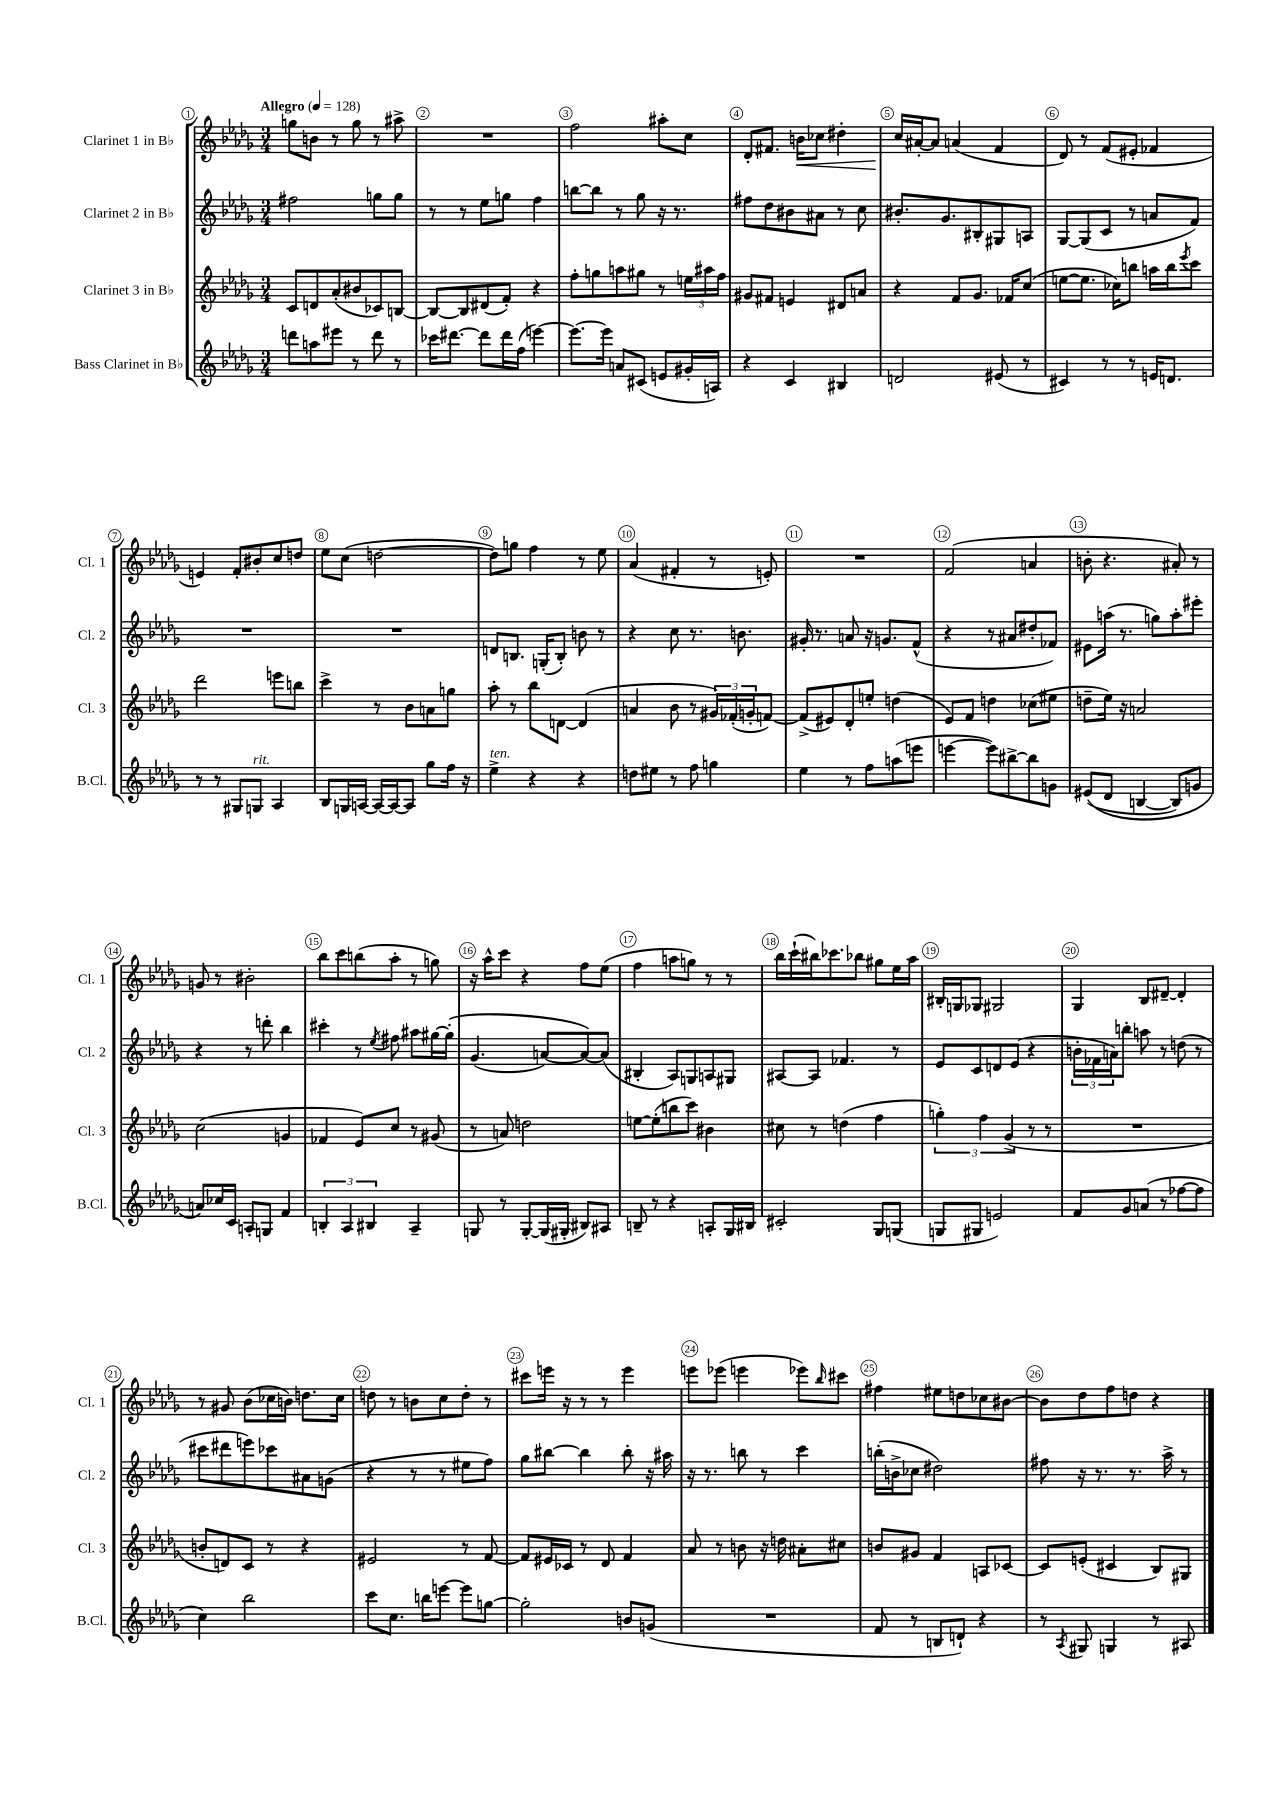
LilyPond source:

<<
\new StaffGroup <<
\new Staff = "s0" \with { instrumentName = "Clarinet 1 in Bb" shortInstrumentName = "Cl. 1" } {
    \clef treble \key des \major \numericTimeSignature \time 3/4 \tempo "Allegro" 4 = 128
    g''8 b'8 r8 g''8 r8 ais''8-> |
    R2. |
    f''2 ais''8-. c''8 |
    des'8-. fis'8. b'16\< ces''8 dis''4-. |
    c''16\! ais'16~-. ais'8 a'4( f'4 |
    des'8) r8 f'8( eis'8-. fes'4 |
    e'4) f'8-. bis'8-. c''8 d''8 |
    ees''8 c''8( d''2~ |
    d''8) g''8 f''4 r8 ees''8 |
    aes'4( fis'4-. r8 e'8-.) |
    R2. |
    f'2( a'4 |
    b'8-. r4. ais'8-.) r8 |
    g'8 r8 bis'2-. |
    bes''8 c'''8 b''8( aes''8-. r8 g''8) |
    r16 aes''16-^ c'''8 r4 f''8 ees''8( |
    f''4 a''8 g''8) r8 r8 |
    bes''16 c'''16-!( bis''16) ces'''8. bes''8 gis''8 ees''16 aes''16 |
    bis16-. g16 ges8 gis2 |
    ges4 bes8 dis'8~-- dis'4-. |
    r8 gis'8 bes'8( ces''16 b'16) d''8. ces''16 |
    d''8 r8 b'8 c''8 d''8-. r8 |
    cis'''8 e'''16 r16 r8 r8 e'''4 |
    e'''8 ees'''8( e'''4 ees'''8) \grace { bes''16 } cis'''8 |
    fis''4 eis''8 d''8 ces''8 bis'8~ |
    bis'8 des''8 f''8 d''8 r4 \bar "|." |
}
\new Staff = "s1" \with { instrumentName = "Clarinet 2 in Bb" shortInstrumentName = "Cl. 2" } {
    \clef treble \key des \major \numericTimeSignature \time 3/4
    fis''2 g''8 g''8 |
    r8 r8 ees''8 g''8 f''4 |
    b''8~ b''8 r8 ges''8 r16 r8. |
    fis''8 des''8 bis'8 ais'8 r8 c''8 |
    bis'8.-. ges'8. bis8-. gis8 a8 |
    ges8~ ges8( c'8 r8 a'8 f'8) |
    R2. |
    R2. |
    d'8 b8. g16-.( b8-.) b'8 r8 |
    r4 c''8 r8. b'8. |
    gis'16-. r8. a'8 r16 g'8. f'8-^( |
    r4 r8 ais'8 dis''8-. fes'8) |
    eis'8 a''16( r8. g''8) a''8-. eis'''8-. |
    r4 r8 d'''8-. bes''4 |
    cis'''4-. r8 \acciaccatura { ees''8 } fis''8 ais''8 gis''16~ gis''16-.\( |
    ges'4.( a'8~) a'8~\) a'8( |
    bis4-. aes8) g8 a8 gis8 |
    ais8~ ais8 fes'4. r8 |
    ees'8 c'8 d'8 ees'8( r4 |
    \tuplet 3/2 { b'16-. fes'16 a'16) } b''8-. a''8 r8 d''8( r8 |
    cis'''8 dis'''8 e'''8) ces'''8 ais'8 g'8( |
    r4 r8 r8 eis''8 f''8) |
    ges''8 bis''8~ bis''4 bis''8-. r16 ais''16 |
    r16 r8. b''8 r8 c'''4 |
    b''16-.( b'16-> ces''8 dis''2) |
    fis''8 r16 r8. r8. aes''16-> r8 \bar "|." |
}
\new Staff = "s2" \with { instrumentName = "Clarinet 3 in Bb" shortInstrumentName = "Cl. 3" } {
    \clef treble \key des \major \numericTimeSignature \time 3/4
    c'8 d'8 aes'8-.( bis'8 ces'8) b8~ |
    b8~ b8 dis'8( f'8-.) r4 |
    f''8-. g''8 a''8 gis''8 r8 \tuplet 3/2 { e''16 ais''16 f''16 } |
    gis'8 fis'8 e'4 dis'8 a'8 |
    r4 f'8 ges'8. fes'16 c''8( |
    e''8~ e''8. ces''16) b''8 a''16 b''16 \acciaccatura { ees'''8 } c'''8 |
    des'''2 e'''8 b''8 |
    c'''4-> r8 bes'8 a'8 g''8 |
    aes''8-. r8 bes''8 d'8~ d'4( |
    a'4 bes'8 r8 \tuplet 3/2 { gis'16) fes'16-.( g'16-. } f'8~) |
    f'8->( eis'8) des'8-. e''8-. d''4( |
    ees'8) f'8 d''4 ces''8( eis''8 |
    d''8-- ees''16) r16 a'2 |
    c''2( g'4 |
    fes'4 ees'8) c''8 r8 gis'8( |
    r8 a'8) d''2 |
    e''8~ e''8-.( b''8 c'''8) bis'4 |
    cis''8 r8 d''4( f''4 |
    \tuplet 3/2 { g''4-.) f''4 ges'4->( } r8 r8 |
    R2. |
    b'8-. d'8) c'8 r8 r4 |
    eis'2 r8 f'8~ |
    f'8 eis'16 ces'16 r8 des'8 f'4 |
    aes'8 r8 b'8 r16 d''16 ais'8-. cis''8 |
    b'8 gis'8 f'4 a8 ces'8~ |
    ces'8 e'8-.( cis'4 bes8) gis8 \bar "|." |
}
\new Staff = "s3" \with { instrumentName = "Bass Clarinet in Bb" shortInstrumentName = "B.Cl." } {
    \clef treble \key des \major \numericTimeSignature \time 3/4
    d'''8 a''8 eis'''8 r8 d'''8 r8 |
    ces'''16 dis'''8.~ dis'''8 dis'''16 f''16( e'''4~) |
    e'''8.~ e'''16 a'8 cis'8( e'8 gis'16-. a16) |
    r4 c'4 bis4 |
    d'2 eis'8( r8 |
    cis'4) r8 r8 e'16 d'8. |
    r8 r8 gis8 g8^\markup { \italic "rit." } aes4 |
    bes8 g16 a16~ a16~ a16~ a8 ges''8 f''16 r16 |
    ees''4->^\markup { \italic "ten." } r4 r4 |
    d''8 eis''8 r8 f''8 g''4 |
    ees''4 r8 f''8 a''8( e'''8 |
    e'''4~ e'''8) bis''8~-> bis''8 g'8 |
    eis'8(\( des'8 b4~ b8) g'8 |
    a'8\) ces''16 c'16 a8-. g8 f'4 |
    \tuplet 3/2 { b4-. aes4 bis4 } aes4-- |
    g8 r8 g8~-. g16( gis16-. bis8) ais8 |
    b8-- r8 r4 a8-. ges16 bis16 |
    cis'2-. ges8 g8( |
    g8 gis8 e'2) |
    f'8 ges'8 a'8( r8 fes''8~ fes''8 |
    c''4) bes''2 |
    c'''8 c''8. b''16 e'''8~ e'''8 g''8~ |
    g''2-. b'8 g'8( |
    R2. |
    f'8 r8 b8 d'8-!) r4 |
    r8 \acciaccatura { aes8 } gis8 g4 r8 ais8 \bar "|." |
}
>>
>>
\layout { \context { \Score \override BarNumber.break-visibility = ##(#f #t #t) barNumberVisibility = #all-bar-numbers-visible \override BarNumber.stencil = #(make-stencil-circler 0.1 0.3 ly:text-interface::print) } }
